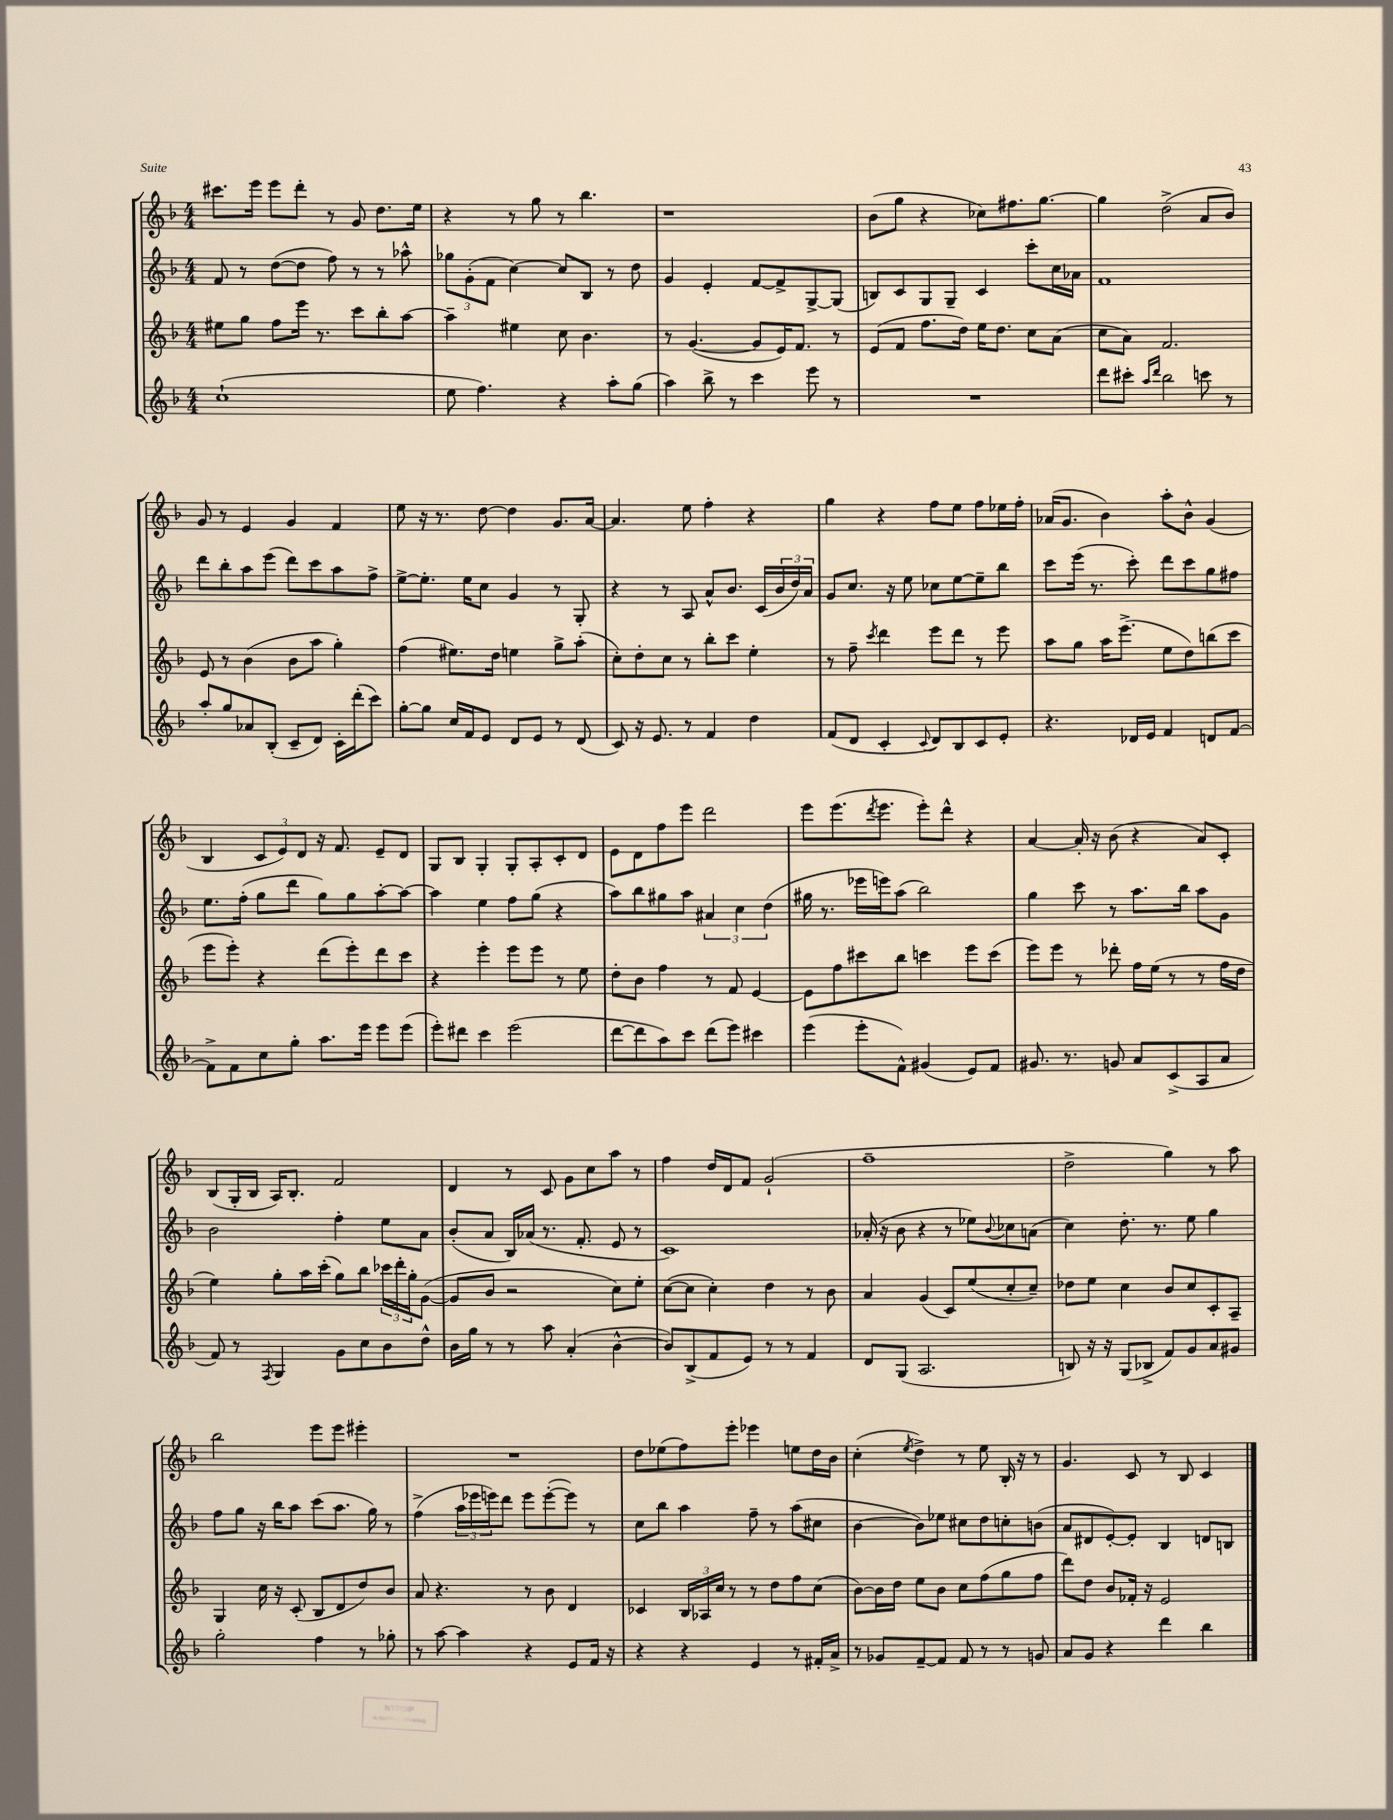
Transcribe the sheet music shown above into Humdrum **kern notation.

**kern	**kern	**kern	**kern
*part4	*part3	*part2	*part1
*staff4	*staff3	*staff2	*staff1
*clefG2	*clefG2	*clefG2	*clefG2
*k[b-]	*k[b-]	*k[b-]	*k[b-]
*M4/4	*M4/4	*M4/4	*M4/4
=71	=71	=71	=71
(1cc`	8ee#X\L	8f/	8.ccc#X\L
.	8gg\J	8r	.
.	.	.	16eee\Jk
.	8ff\L	([8dd\L	8eee\L
.	16eee\Jk	8dd\J]	8ddd'\J
.	8.r	.	.
.	.	8ff\)	8r
.	8ccc\L	8r	8g/
.	8bb-'\	8r	8.dd\L
.	[8aa\J	8aa-X^^\	.
.	.	.	16ee\Jk
=72	=72	=72	=72
8ee\	4aa~\]	12gg-X\L	4r
.	.	(12g'\	.
4.ff\)	.	.	.
.	.	12f\J	.
.	4ee#X\	[4cc\)	8r
.	.	.	8gg\
4r	8cc\	8cc/L]	8r
.	4.b-\	8B-/J	4.bb-\
8aa'\L	.	8r	.
(8gg\J	.	8dd\	.
=73	=73	=73	=73
4aa\)	8r	4g/	1r
.	([4.g/	.	.
8bb-^\	.	4e'/	.
8r	.	.	.
4ccc\	8g/L]	[8f/L	.
.	16e/K)	8f^/]	.
.	8.f/J	.	.
8eee\	.	[8G^/	.
8r	8r	(8G/J]	.
=74	=74	=74	=74
1r	(8e/L	8Bn/L)	(8b-\L
.	8f/J	8c/	8gg\J
.	8.ff\L	8G/	4r
.	.	8G~/J	.
.	16dd\Jk)	.	.
.	16ee\KL	4c/	8cc-X\L)
.	8.dd\J	.	.
.	.	.	8.ff#X\
.	8cc\L	8ccc'\L	.
.	.	.	[8.gg\J
.	(8a\J	16cc\L	.
.	.	16a-X\JJ	.
=75	=75	=75	=75
8ddd\L	8cc\L	1f	4gg\]
8ccc#X'\J	8a\J)	.	.
16qqaa/LL	.	.	.
16qqddd/JJ	.	.	.
2bb-\	2.f/	.	(2dd^\
8cccn\	.	.	8a/L
8r	.	.	8b-/J)
!!LO:LB:g=z
=76	=76	=76	=76
8aa'/L	8e/	8ddd\L	8g/
8gg/	8r	8bb-'\	8r
8a-X/	(4b-\	8aa\	4e/
(8B-'/J	.	(8eee\J	.
8c~/L	8b-\L	8ddd\L)	4g/
8d/J)	8aa\J	8ccc\	.
16c'\LL	4gg'\)	8aa\	4f/
(16ddd'\J	.	.	.
8ccc\J)	.	8ff^\J	.
=77	=77	=77	=77
[8gg'\L	(4ff\	[8ee^\L	8ee\
8gg\J]	.	8.ee'\J]	16r
.	.	.	8.r
16cc/LL	8.ee#X\L)	.	.
16f/J	.	16ee\KL	.
8e/J	.	8cc\J	[8dd\
.	16dd\Jk	.	.
8d/L	4een\	4g/	4dd\]
8e/J	.	.	.
8r	8gg^\L	8r	8.g/L
(8d/	(8aa'\J	8G'/	.
.	.	.	[16a/Jk
=78	=78	=78	=78
8c/)	8cc'\L)	4r	4.a/]
16r	8dd'\	.	.
8.e/	.	.	.
.	8cc\J	8r	.
8r	8r	8A/	8ee\
4f/	8bb-'\L	8a^^/L	4ff'\
.	8ccc\J	8.b-/J	.
4dd\	4ee'\	.	4r
.	.	(16c/LL	.
.	.	24b-/	.
.	.	24dd/)	.
.	.	24a/JJ	.
=79	=79	=79	=79
(8f/L	8r	8g/L	4gg\
8d/J	8ff~\	8.cc/J	.
.	8qccc/	.	.
4c'/	4ddd\	.	4r
.	.	16r	.
.	.	8ee\	.
8qqc/	.	.	.
8d/L)	8eee\L	8cc-X\L	8ff\L
8B-/	8ddd\J	[8ee\	8ee\J
8c/	8r	8ee~\]	8ff\L
8e'/J	8eee\	8bb-\J	16ee-X\L
.	.	.	16ff'\JJ
=80	=80	=80	=80
4.r	8aa\L	8ccc\L	(16a-X/KL
.	.	.	8.g/J
.	8gg\J	(16eee\Jk	.
.	.	8.r	.
.	16aa\KL	.	4b-\)
.	(8.eee^\J	.	.
16d-X/LL	.	8ccc'\)	.
16e/JJ	.	.	.
4f/	8ee\L	8ddd\L	8aa'\L
.	8dd\)	8ccc\	8b-^^\J
8dn/L	(8bbn\	8gg\	(4g/
[8f/J	8ccc\J	8ff#X\J	.
!!LO:LB:g=z
=81	=81	=81	=81
8f^\L]	8eee\L	8.ee\L	4B-/
8f\	8eee'\J)	.	.
.	.	(16ff'\Jk	.
8cc\	4r	8gg\L	12c/L
.	.	.	12e/)
8gg'\J	.	8ddd\J	.
.	.	.	12d/J
8.aa\L	(8ddd\L	8gg\L)	16r
.	.	.	8.f/
.	8eee'\)	8gg\	.
16eee\Jk	.	.	.
8eee\L	8ddd\	[8aa'\	8e~/L
(8eee\J	8ccc\J	8aa\J_	8d/J
=82	=82	=82	=82
8eee'\L)	4r	4aa\]	8G/L
8ddd#X\J	.	.	8B-/J
4ccc\	4eee'\	4ee\	4G'/
(2eee\	8eee\L	8ff\L	8G'/L
.	8eee\J	(8gg\J	8A'/
.	8r	4r	8c'/
.	8ee\	.	8d/J
=83	=83	=83	=83
[8ddd\L	8dd'\L	8aa\L)	8e\L
8ddd\]	8b-\J	8bb-\	8d\
8aa\)	4ff\	8gg#X\	8ff\
8ccc\J	.	8aa\J	8eee\J
(8ddd\L	8r	6a#X/	2ddd\
8eee\J)	8f/	.	.
.	.	6cc\	.
4ccc#X\	[4e/	.	.
.	.	(6dd\	.
=84	=84	=84	=84
(4eee\	8e\L]	16gg#X\	8eee\L
.	.	8.r	.
.	8ff\	.	(8.eee\
8eee'\L	8ccc#X\	16eee-X\LL	.
.	.	.	8qddd/
.	.	16eeen\J)	8.eee\J
8f^^\J)	8bb-\J	(8aa\J	.
(4g#X/	4cccn\	2bb-\)	8eee'\L)
.	.	.	8ddd^^\J
8e/L)	8eee\L	.	4r
8f/J	(8ccc\J	.	.
=85	=85	=85	=85
8.g#X/	8eee\L)	4gg\	[4a/
.	8eee\J	.	.
8.r	.	.	.
.	8r	8ccc\	16a'/]
.	.	.	16r
8gn/	8ddd-X'\	8r	(8b-\
8a/L	16ff\LL	8.aa\L	4r
.	(16ee\JJ	.	.
(8c^/	8r	.	.
.	.	16bb-\Jk	.
8A/	8r	8aa\L	8a/L)
8a/J	16ff\LL	8g\J	8c'/J
.	16dd\JJ	.	.
!!LO:LB:g=z
=86	=86	=86	=86
8f/)	4ee\)	2b-\	(8B-/L
8r	.	.	16G'/L
.	.	.	16B-/JJ
8qF/	.	.	.
4G/	8gg'\L	.	16A/KL)
.	.	.	8.B-'/J
.	16aa\L	.	.
.	(16ccc'\JJ	.	.
8g\L	8gg\L)	4ff'\	2f/
8cc\	8bb-\J	.	.
8b-\	24ccc-X\LL	8ee\L	.
.	24ddd'\	.	.
.	24gg'\J	.	.
8dd^^\J	([8g\J	8a\J	.
=87	=87	=87	=87
16b-\LL	8g/L]	(8b-'/L	4d/
16gg\JJ	.	.	.
8r	8b-/J	8a/J	.
8r	2r	16B-/LL)	8r
.	.	(16a-X/JJ	.
8aa\	.	8.r	8c/
(4a'/	.	.	8g\L
.	.	8.f'/	.
.	.	.	8cc\
[4b-^^\	8cc\L)	8e/	8aa\J
.	8ee'\J	8r	8r
=88	=88	=88	=88
8b-/L])	([8cc\L	1c)	4ff\
(8B-^/	8cc\J]	.	.
8f/	4cc'\)	.	16dd/LL
.	.	.	16d/J
8e/J)	.	.	8f/J
8r	4dd\	.	(2g`/
8r	.	.	.
4f/	8r	.	.
.	8b-\	.	.
=89	=89	=89	=89
8d/L	4a/	(16a-X'/	1ff~
.	.	16r	.
(8G/J	.	8b-\	.
2.A/	(4g/	4r	.
.	8c/L)	8r	.
.	(8ee/	8ee-X\L)	.
.	.	8qqb-/	.
.	8cc'/	8cc-X\	.
.	8cc~/J)	(8an\J	.
=90	=90	=90	=90
8Bn/)	8dd-X\L	4cc\)	2dd^\
16r	8ee\J	.	.
16r	.	.	.
(8G/L	4cc\	8.dd'\	.
8B-X^/J	.	.	.
.	.	8.r	.
8f/L)	8b-/L	.	4gg\)
8g/	8cc/	8ee\	.
8a/	8c'/	4gg\	8r
8g#X/J	8A~/J	.	8aa\
!!LO:LB:g=z
=91	=91	=91	=91
2gg'\	4G/	8ff\L	2bb-\
.	.	8gg\J	.
.	16cc\	16r	.
.	16r	16bb-\KL	.
.	(8c'/	8aa\J	.
4ff\	8B-/L	(8ccc\L	8eee\L
.	8d/	8.aa\J	8eee\J
8r	8dd/)	.	4eee#X'\
.	.	16gg\)	.
8gg-X'\	8b-/J	8r	.
=92	=92	=92	=92
8r	8a/	(4ff^\	1r
[8aa\	4.r	.	.
4aa\]	.	24aa\LL	.
.	.	24eee-X\	.
.	.	24eeen\J)	.
.	.	8ddd\J	.
4r	8r	8eee\L	.
.	8b-\	([8eee'\	.
8e/L	4d/	8eee\J])	.
16f/Jk	.	8r	.
16r	.	.	.
=93	=93	=93	=93
4r	4c-X/	8cc\L	8dd\L
.	.	8bb-\J	(8ee-X\
4r	24B-/LL	4aa\	8ff\)
.	24A-X/	.	.
.	24cc/JJ	.	.
.	8r	.	8eee'\J
4e/	8r	8ff~\	4eee-X\
.	8dd\L	8r	.
8r	8ff\	(8aa\L	8een\L
16f#X'/LL	(8cc\J	8cc#X\J	16dd\L
16a^/JJ	.	.	16b-\JJ
=94	=94	=94	=94
8r	[8b-\L)	[4b-\	(4cc'\
8g-X/L	16b-\L]	.	.
.	16dd\JJ	.	.
.	.	.	8qee/
[8f~/	8ee\L	8b-\L])	4dd^\)
8f/J]	8b-\J	8ee-X\J	.
8f/	8cc\L	8cc#X\L	8r
8r	(8ff\	8dd\	8ee\
8r	8gg\	8ccn'\	16B-'/
.	.	.	16r
8gn/	8ff\J	(8bn\J	8r
=95	=95	=95	=95
8a/L	8ddd\L)	8a/L	4.g/
8g/J	8dd\J	8d#X/	.
4r	8b-/L	[8e'/)	.
.	16f-X'/Jk	8e'/J]	8c/
.	16r	.	.
4ddd\	2e/	4B-/	8r
.	.	.	8B-/
4bb-\	.	8dn/L	4c/
.	.	8Bn/J	.
==	==	==	==
*-	*-	*-	*-
